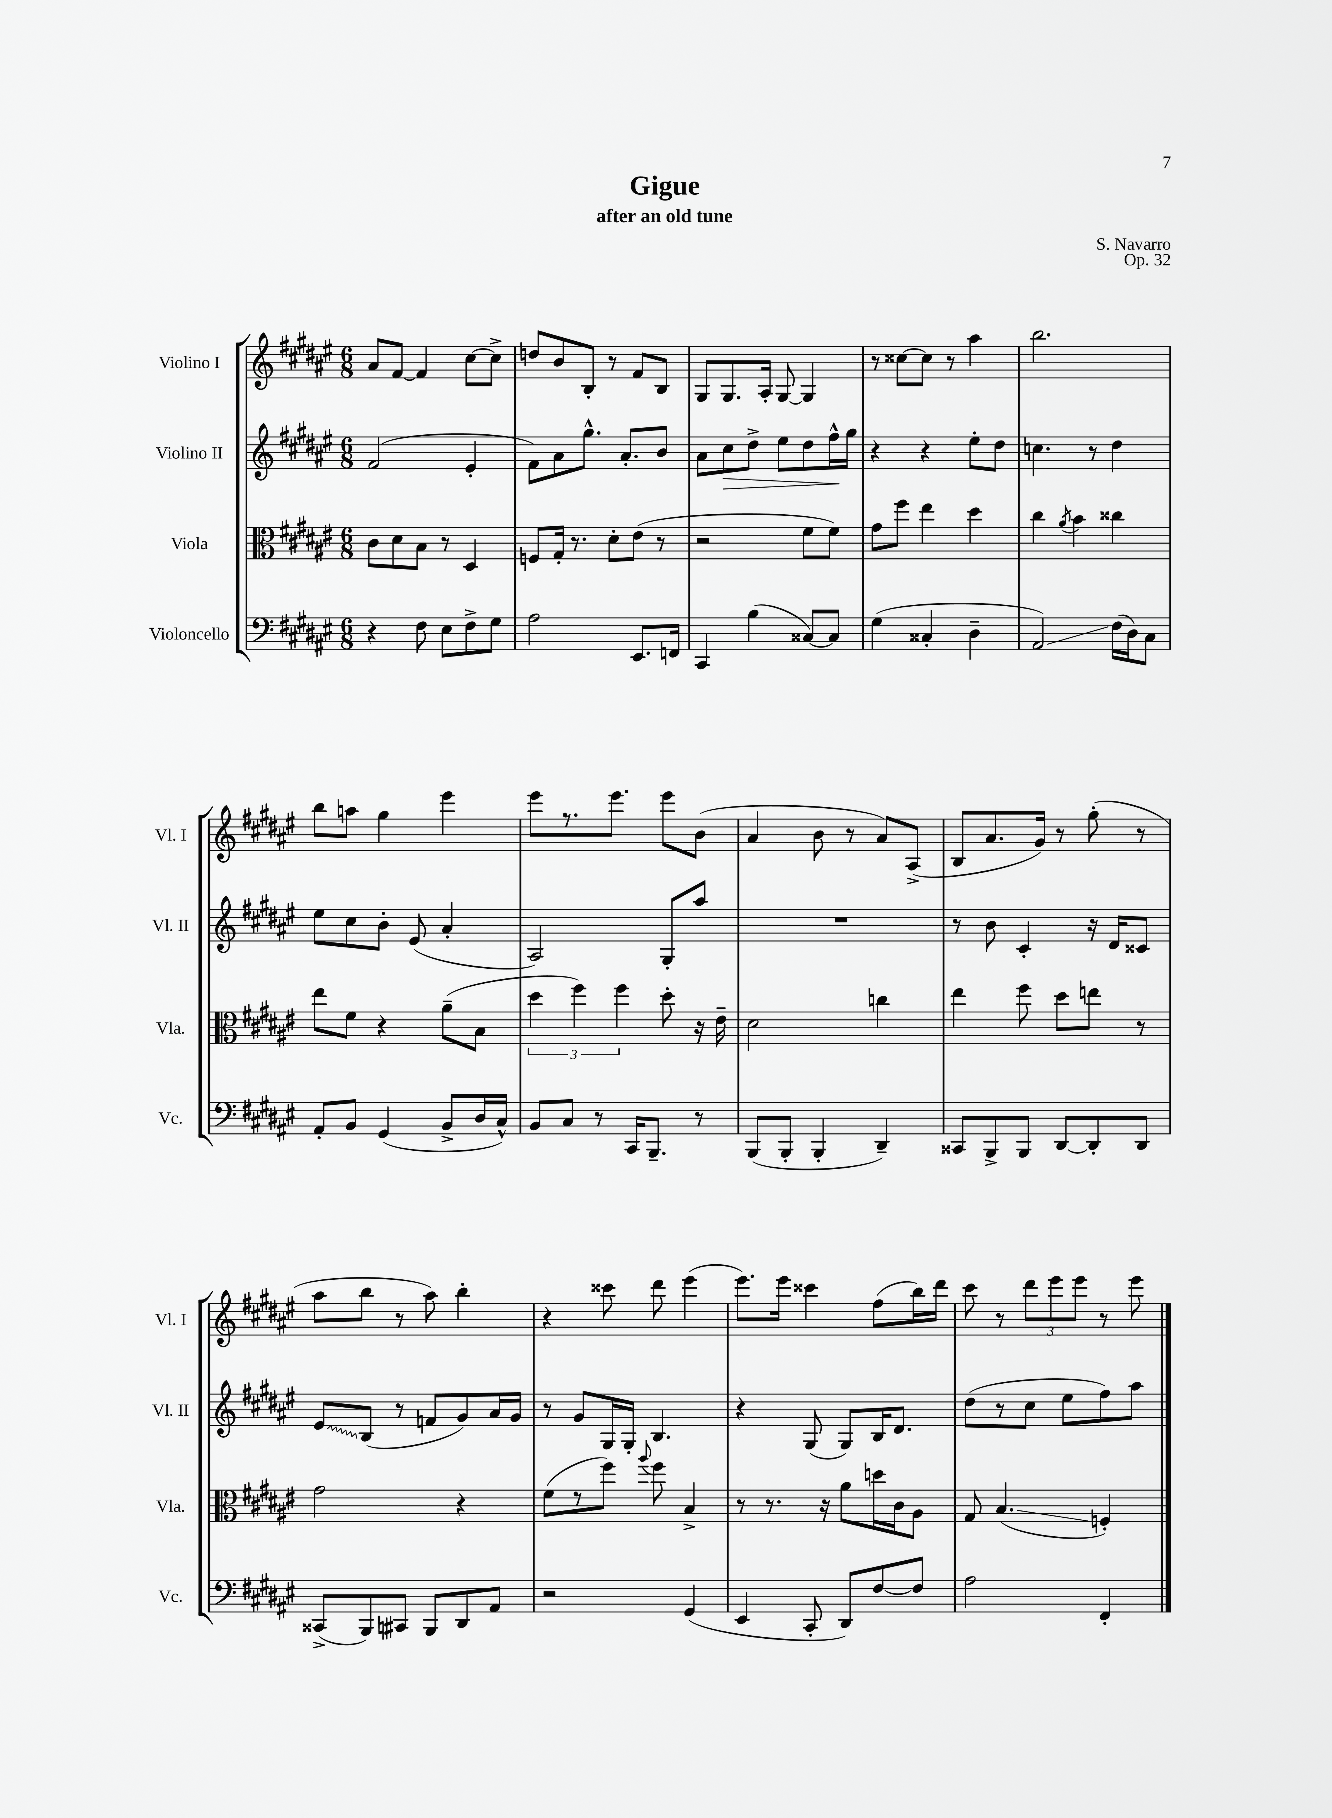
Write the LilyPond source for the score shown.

\header { title = "Gigue" composer = "S. Navarro" subtitle = "after an old tune" opus = "Op. 32" }
<<
\new StaffGroup <<
\new Staff = "s0" \with { instrumentName = "Violino I" shortInstrumentName = "Vl. I" } {
    \clef treble \key fis \major \numericTimeSignature \time 6/8
    \autoBeamOff ais'8[ fis'8]~ fis'4 cis''8[~ cis''8]-> |
    d''8[ b'8 b8]-. r8 fis'8[ b8] |
    gis8[ gis8. ais16]-. gis8~ gis4 |
    r8 cisis''8[~ cisis''8] r8 ais''4 |
    b''2. |
    b''8[ a''8] gis''4 eis'''4 |
    eis'''8[ r8. eis'''8.] eis'''8[ b'8]( |
    ais'4 b'8 r8 ais'8[) ais8]->( |
    b8[ ais'8. gis'16]) r8 gis''8-.( r8 |
    ais''8[ b''8] r8 ais''8) b''4-. |
    r4 cisis'''8 dis'''8 eis'''4( |
    eis'''8.[) eis'''16] cisis'''4 fis''8[( b''16) dis'''16] |
    cis'''8 r8 \tuplet 3/2 { dis'''8[ eis'''8 eis'''8] } r8 eis'''8 \bar "|." |
}
\new Staff = "s1" \with { instrumentName = "Violino II" shortInstrumentName = "Vl. II" } {
    \clef treble \key fis \major \numericTimeSignature \time 6/8
    \autoBeamOff fis'2( eis'4-. |
    fis'8[) ais'8 gis''8.]-^ ais'8.[-. b'8] |
    ais'8[ cis''8\> dis''8]-> eis''8[ dis''8 fis''16-^\! gis''16] |
    r4 r4 eis''8[-. dis''8] |
    c''4. r8 dis''4 |
    eis''8[ cis''8 b'8]-. eis'8( ais'4-. |
    ais2) gis8[-. ais''8] |
    R2. |
    r8 b'8 cis'4-. r16 dis'16[ cisis'8] |
    \once \override Glissando.style = #'zigzag eis'8[\glissando b8]( r8 f'8[ gis'8) ais'16 gis'16] |
    r8 gis'8[ gis16 gis16]-. b4. |
    r4 gis8( gis8[) b16 dis'8.] |
    dis''8[( r8 cis''8] eis''8[ fis''8) ais''8] \bar "|." |
}
\new Staff = "s2" \with { instrumentName = "Viola" shortInstrumentName = "Vla." } {
    \clef alto \key fis \major \numericTimeSignature \time 6/8
    \autoBeamOff cis'8[ dis'8 b8] r8 dis4 |
    f8[ gis16]-. r8. dis'8[-. eis'8]( r8 |
    r2 fis'8[ fis'8]) |
    gis'8[ fis''8] eis''4 dis''4 |
    cis''4 \acciaccatura { ais'8 } b'4 cisis''4 |
    eis''8[ fis'8] r4 ais'8[--( b8] |
    \tuplet 3/2 { dis''4 fis''4) fis''4 } dis''8-. r16 eis'16-- |
    dis'2 c''4 |
    eis''4 fis''8 dis''8[ e''8] r8 |
    gis'2 r4 |
    fis'8[( r8 fis''8]) \appoggiatura { ais''8 } fis''8 b4-> |
    r8 r8. r16 ais'8[ d''16 cis'16 ais8] |
    gis8 b4.\glissando( f4-.) \bar "|." |
}
\new Staff = "s3" \with { instrumentName = "Violoncello" shortInstrumentName = "Vc." } {
    \clef bass \key fis \major \numericTimeSignature \time 6/8
    \autoBeamOff r4 fis8 eis8[ fis8-> gis8] |
    ais2 eis,8.[ f,16] |
    cis,4 b4( cisis8[~) cisis8] |
    gis4( cisis4-. dis4-- |
    ais,2\glissando) fis16[( dis16) cis8] |
    ais,8[-. b,8] gis,4( b,8[-> dis16 cis16]-^) |
    b,8[ cis8] r8 cis,16[ b,,8.]-- r8 |
    b,,8[( b,,8]-. b,,4-. dis,4--) |
    cisis,8[ b,,8-> b,,8] dis,8[~ dis,8-. dis,8] |
    cisis,8[->( b,,8) cis,8] b,,8[ dis,8 ais,8] |
    r2 gis,4( |
    eis,4 cis,8-. dis,8[) fis8~ fis8] |
    ais2 fis,4-. \bar "|." |
}
>>
>>
\layout { \context { \Score \remove "Bar_number_engraver" } }
